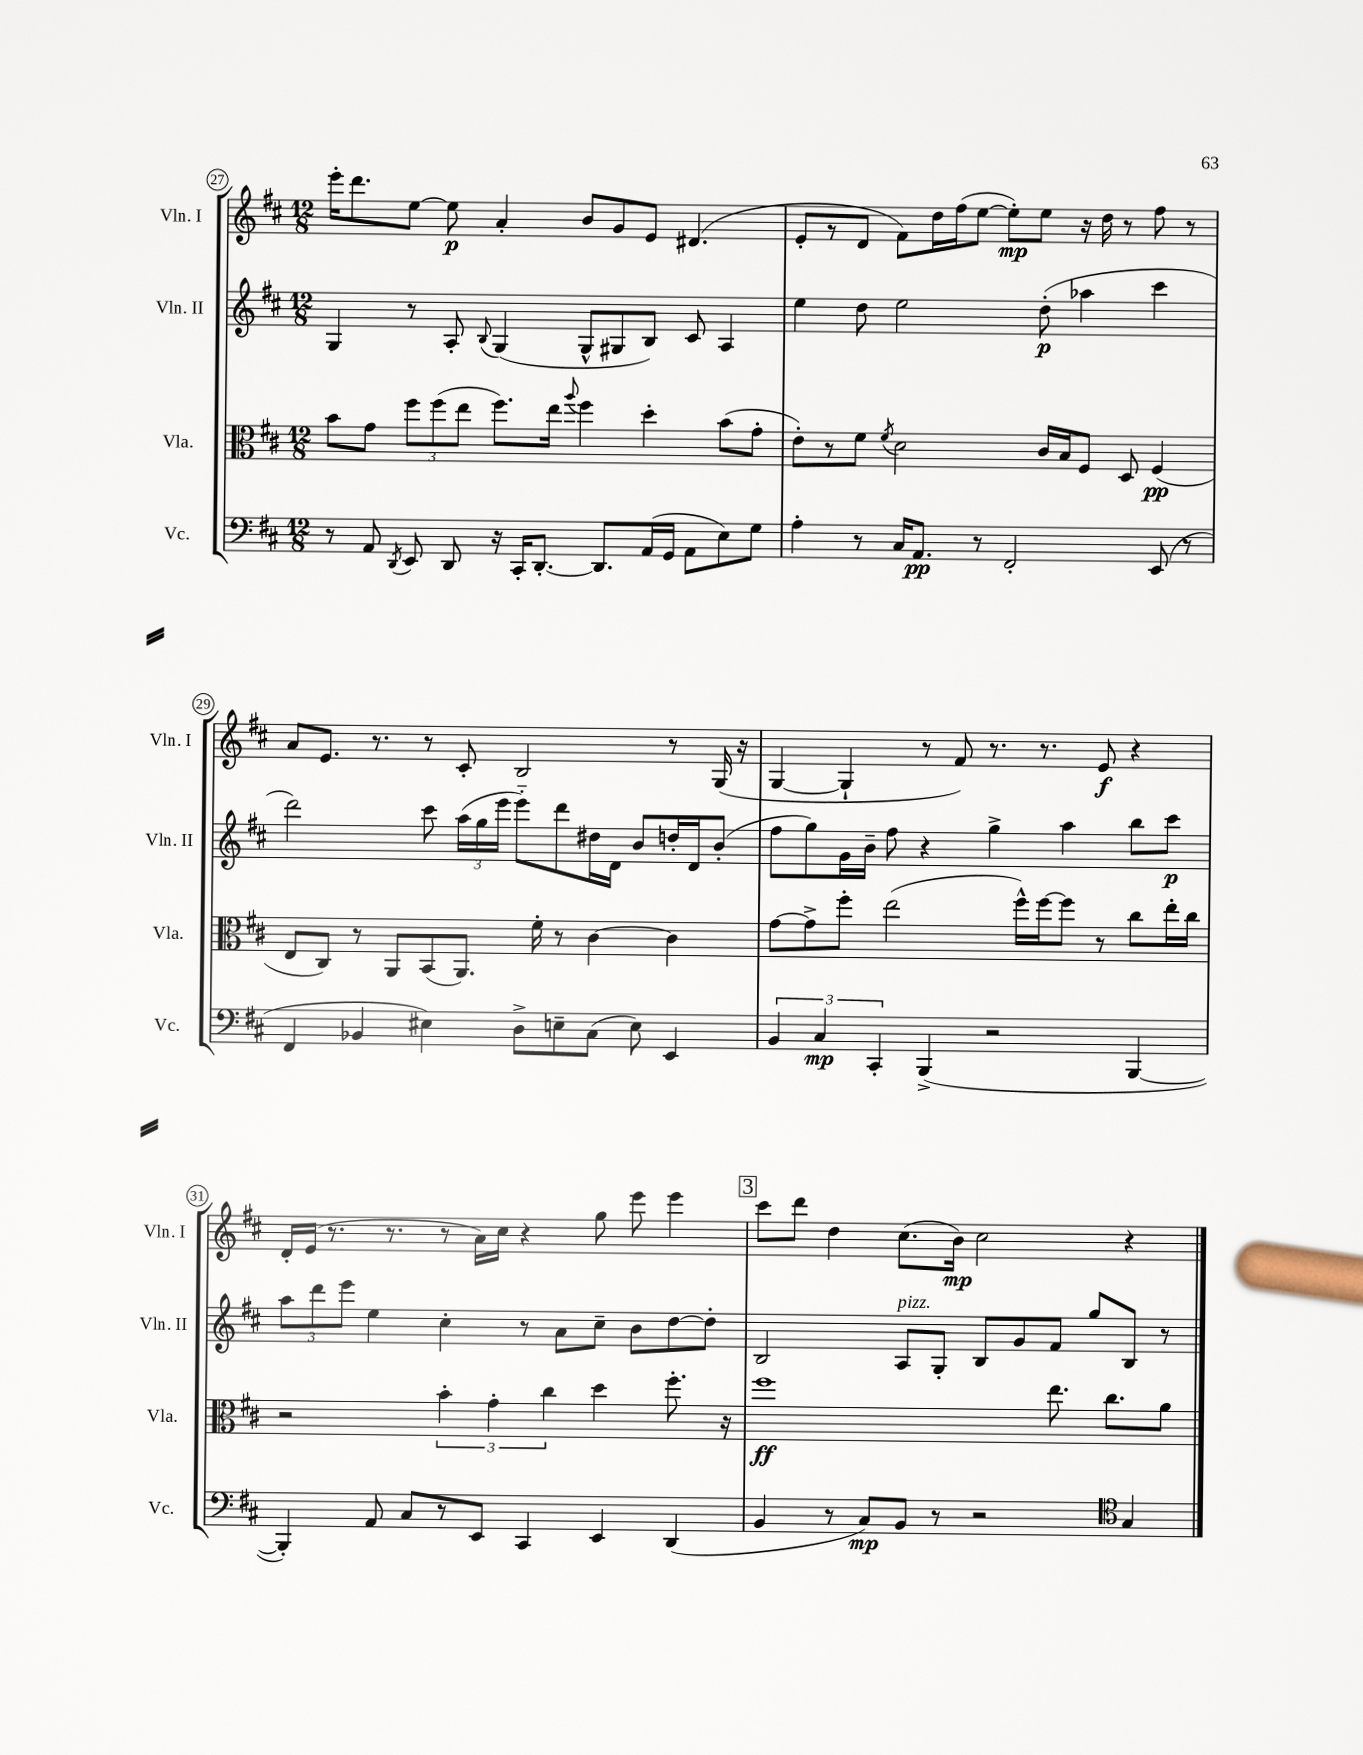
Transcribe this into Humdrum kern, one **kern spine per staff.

**kern	**kern	**kern	**kern
*staff4	*staff3	*staff2	*staff1
*clefF4	*clefC3	*clefG2	*clefG2
*k[f#c#]	*k[f#c#]	*k[f#c#]	*k[f#c#]
*M12/8	*M12/8	*M12/8	*M12/8
8r	8b	4G	16eee'
.	.	.	8.ddd
8AA	8g	.	.
8qDD	.	.	.
8EE	12ff#	8r	[8ee
.	(12ff#	.	.
8DD	.	8A'	8ee]
.	12ee	.	.
.	.	8qqB	.
16r	8.ff#)	(4G	4a'
16CC#'	.	.	.
[8.DD'	.	.	.
.	16ee	.	.
.	8qqaa	.	.
.	4ff#	8G^^	8b
8.DD]	.	.	.
.	.	8G#	8g
(16AA	4dd'	8B)	8e
16GG	.	.	.
8AA	.	8c#	(4.d#
8E)	(8b	4A	.
8G	8g'	.	.
=	=	=	=
4A'	8e')	4ee	8e'
.	8r	.	8r
8r	8f#	8dd	8d
.	8qf#	.	.
16C#	2d	2ee	8f#)
8.AA	.	.	.
.	.	.	16dd
.	.	.	(16ff#
8r	.	.	[8ee
2FF#'	.	.	8ee'])
.	16c#	(8dd'	8ee
.	16B	.	.
.	8F#	4aa-	16r
.	.	.	16dd
.	8D	.	8r
(8EE	(4F#	4ccc#	8ff#
8r	.	.	8r
=	=	=	=
4FF#	8E	2ddd)	8a
.	8C#)	.	8.e
4BB-	8r	.	.
.	.	.	8.r
.	8AA	.	.
4E#)	(8BB	8ccc#	8r
.	8.AA)	(24aa	8c#'
.	.	24gg	.
.	.	24eee	.
8D^	.	8eee'~)	2B
.	16f#'	.	.
8E~	8r	8ddd	.
(8C#	[4c#	16dd#	.
.	.	16d	.
8E)	.	8b	.
4EE	4c#]	16dd'	8r
.	.	16d	.
.	.	(8b'	(16G
.	.	.	16r
=	=	=	=
6BB	[8g	8ff#	[4G
.	8g^]	8gg)	.
6C#	.	.	.
.	8ff#'	16g	4G`]
.	.	16b~	.
6CC#'	.	.	.
.	(2ee	8ff#	.
(4BBB^	.	4r	8r
.	.	.	8f#)
2r	.	4gg^	8.r
.	16ff#^^)	.	.
.	[16ff#	.	8.r
.	8ff#]	4aa	.
.	8r	.	8e
[4BBB	8cc#	8bb	4r
.	16ee'	8ccc#	.
.	16cc#	.	.
=	=	=	=
4BBB'])	2r	12aa	16d'
.	.	.	(16e
.	.	12ddd	.
.	.	.	8.r
.	.	12eee	.
8AA	.	4ee	.
.	.	.	8.r
8C#	.	.	.
8r	6b'	4cc#'	8r
8EE	.	.	16a)
.	6g'	.	.
.	.	.	16cc#
4CC#	.	8r	4r
.	6cc#	.	.
.	.	8a	.
4EE	4dd	8cc#~	8gg
.	.	8b	8eee
(4DD	8.ff#'	[8dd	4eee
.	.	8dd']	.
.	16r	.	.
=	=	=	=
4BB	1ff#	2B	8ccc#
.	.	.	8ddd
8r	.	.	4dd
8C#)	.	.	.
8BB	.	8A	(8.cc#
8r	.	8G'	.
.	.	.	16b)
2r	.	8B	2cc#
.	.	8g	.
.	8.ee	8f#	.
.	.	8gg	.
.	8.cc#	.	.
*clefC4	*	*	*
4G	.	8B	4r
.	8a	8r	.
==	==	==	==
*-	*-	*-	*-
